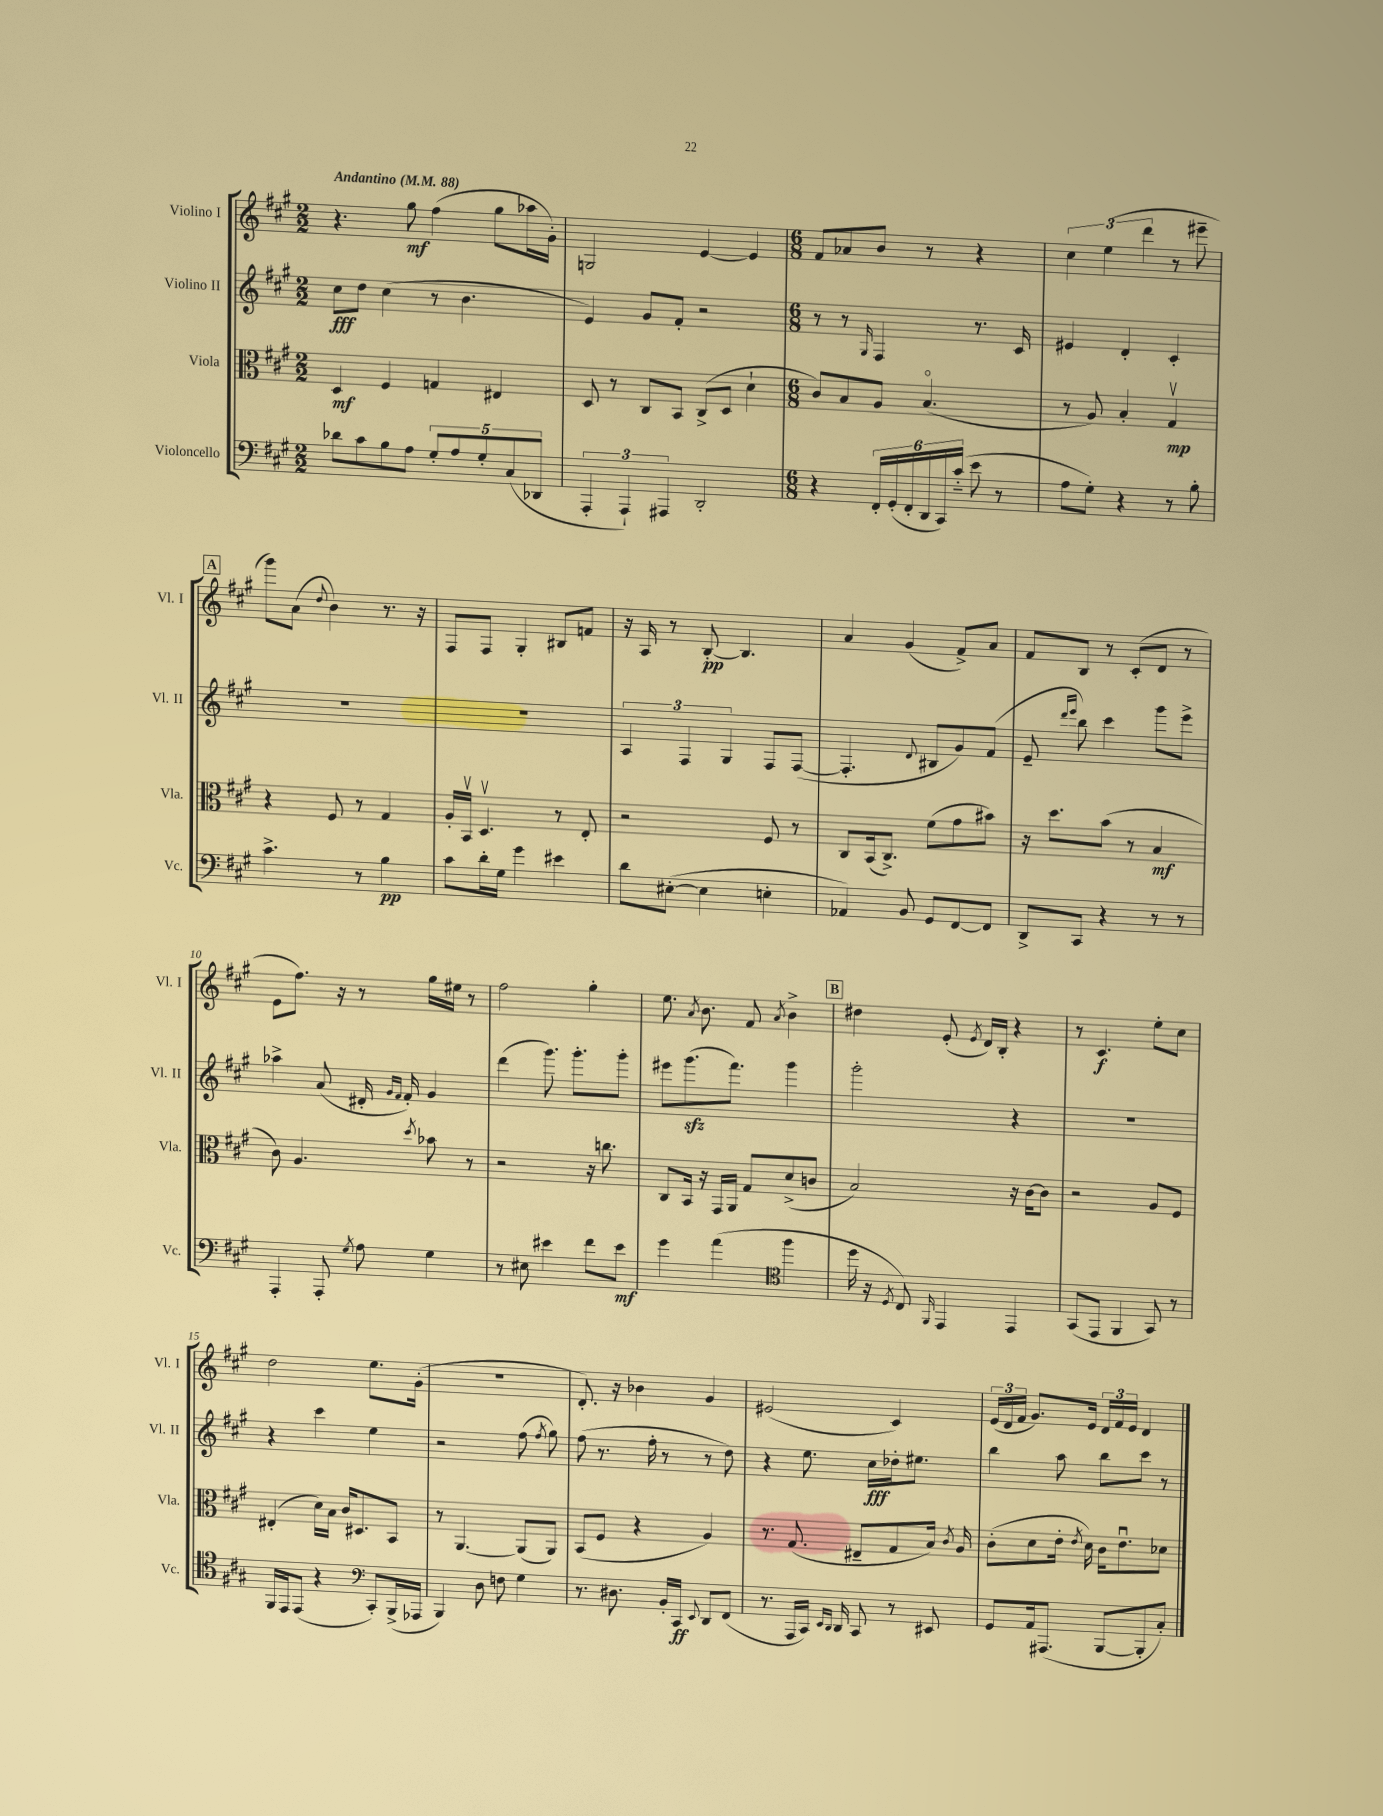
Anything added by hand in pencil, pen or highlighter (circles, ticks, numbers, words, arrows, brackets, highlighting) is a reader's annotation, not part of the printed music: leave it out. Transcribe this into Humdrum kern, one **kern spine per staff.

**kern	**dynam	**kern	**dynam	**kern	**dynam	**kern	**dynam
*part4	*part4	*part3	*part3	*part2	*part2	*part1	*part1
*staff4	*staff4	*staff3	*staff3	*staff2	*staff2	*staff1	*staff1
*I"Violoncello	*	*I"Viola	*	*I"Violino II	*	*I"Violino I	*
*I'Vc.	*	*I'Vla.	*	*I'Vl. II	*	*I'Vl. I	*
*clefF4	*	*clefC3	*	*clefG2	*	*clefG2	*
*k[f#c#g#]	*	*k[f#c#g#]	*	*k[f#c#g#]	*	*k[f#c#g#]	*
*M2/2	*	*M2/2	*	*M2/2	*	*M2/2	*
*MM88	*	*MM88	*	*MM88	*	*MM88	*
=1	=1	=1	=1	=1	=1	=1	=1
!	!	!	!	!	!	!LO:TX:a:B:t=Andantino	!
8d-X\L	.	4D/	mf	8cc#\L	fff	4.r	.
8c#\	.	.	.	8dd\J	.	.	.
8B\	.	4F#/	.	(4cc#\	.	.	.
8A\J	.	.	.	.	.	8gg#\	mf
10G#'/L	.	4Gn/	.	8r	.	(4ff#\	.
10A/	.	.	.	.	.	.	.
.	.	.	.	4.b\	.	.	.
10G#'/	.	.	.	.	.	.	.
.	.	4E#X/	.	.	.	8gg#\L	.
(10C#/	.	.	.	.	.	.	.
.	.	.	.	.	.	16aa-X\L	.
10DD-X/J	.	.	.	.	.	.	.
.	.	.	.	.	.	16g#'\JJ)	.
=2	=2	=2	=2	=2	=2	=2	=2
6AAA'/	.	8D/	.	4e/)	.	2Gn/	.
.	.	8r	.	.	.	.	.
6AAA`/)	.	.	.	.	.	.	.
.	.	8C#/L	.	8g#/L	.	.	.
6AAA#X/	.	.	.	.	.	.	.
.	.	8BB/J	.	8f#'/J	.	.	.
2DD'/	.	(8C#^/L	.	2r	.	[4e/	.
.	.	8D/J	.	.	.	.	.
.	.	4d`\	.	.	.	4e/]	.
=3	=3	=3	=3	=3	=3	=3	=3
*M6/8	*	*M6/8	*	*M6/8	*	*M6/8	*
4r	.	8c#/L)	.	8r	.	8f#/L	.
.	.	8B/	.	8r	.	8a-X/	.
.	.	.	.	16qqG#/	.	.	.
24FF#'/LL	.	8A/J	.	4F#/	.	8b/J	.
(24GG#'/	.	.	.	.	.	.	.
24FF#'/	.	.	.	.	.	.	.
24DD/	.	(4.B/	.	.	.	8r	.
24CC#/)	.	.	.	.	.	.	.
(24c#/JJ	.	.	.	.	.	.	.
8e\	.	.	.	8.r	.	4r	.
8r	.	.	.	.	.	.	.
.	.	.	.	16c#/	.	.	.
=4	=4	=4	=4	=4	=4	=4	=4
8A\L	.	8r	.	4e#X/	.	6cc#\	.
8G#'\J)	.	8A/)	.	.	.	.	.
.	.	.	.	.	.	(6ee\	.
4r	.	4B'/	.	4d'/	.	.	.
.	.	.	.	.	.	6ddd\	.
8r	.	4G#v/	mp	4c#'/	.	8r	.
8B'\	.	.	.	.	.	8eee#X~\	.
!!LO:LB:g=z
!!LO:REH:place=s1:t=A
=5	=5	=5	=5	=5	=5	=5	=5
4.c#^\	.	4r	.	2.r	.	8ggg#\L)	.
.	.	.	.	.	.	(8a\J	.
.	.	.	.	.	.	8qqdd/	.
.	.	8F#/	.	.	.	4b\)	.
8r	.	8r	.	.	.	.	.
4B\	pp	4G#/	.	.	.	8.r	.
.	.	.	.	.	.	16r	.
=6	=6	=6	=6	=6	=6	=6	=6
8c#\L	.	16A'/LL	.	2.r	.	8F#/L	.
.	.	16BBv/JJ	.	.	.	.	.
16d'\L	.	4.Dv/	.	.	.	8F#/J	.
16G#\JJ	.	.	.	.	.	.	.
4g#\	.	.	.	.	.	4G#'/	.
4e#X\	.	8r	.	.	.	8B#X/L	.
.	.	8E'/	.	.	.	8fn/J	.
=7	=7	=7	=7	=7	=7	=7	=7
8d\L	.	2r	.	6A/	.	16r	.
.	.	.	.	.	.	16A/	.
([8E#X'\J	.	.	.	.	.	8r	.
.	.	.	.	6F#/	.	.	.
4E#\]	.	.	.	.	.	[8B'/	pp
.	.	.	.	6G#/	.	.	.
.	.	.	.	.	.	4.B/]	.
4En'\	.	8F#/	.	8F#/L	.	.	.
.	.	8r	.	([8F#/J	.	.	.
=8	=8	=8	=8	=8	=8	=8	=8
4AA-X/)	.	8C#/L	.	4.F#'/]	.	4a/	.
.	.	(16BB/k	.	.	.	.	.
.	.	8.C#^/J)	.	.	.	.	.
8BB/	.	.	.	.	.	(4g#/	.
.	.	.	.	8qqd/	.	.	.
8GG#/L	.	(8f#\L	.	8B#X/L	.	.	.
[8FF#/	.	8g#\	.	8g#/)	.	8f#^/L)	.
8FF#/J]	.	8b#X\J)	.	(8f#/J	.	8a/J	.
=9	=9	=9	=9	=9	=9	=9	=9
8DD^/L	.	16r	.	8e~/	.	8f#/L	.
.	.	8.dd\L	.	.	.	.	.
.	.	.	.	16qqddd/LL	.	.	.
.	.	.	.	16qqeee/JJ	.	.	.
8CC#/J	.	.	.	8bb\)	.	8B/J	.
4r	.	(8b\J	.	4ccc#\	.	8r	.
.	.	8r	.	.	.	(8c#'/L	.
8r	.	4B/	mf	8ggg#\L	.	8d/J	.
8r	.	.	.	8eee^\J	.	8r	.
!!LO:LB:g=z
=10	=10	=10	=10	=10	=10	=10	=10
4AAA'/	.	8c#\)	.	4aa-X^\	.	8e\L	.
.	.	4.A/	.	.	.	8.ff#\J)	.
8AAA'/	.	.	.	(8a/	.	.	.
.	.	.	.	.	.	16r	.
8qG#/	.	.	.	.	.	.	.
8A\	.	.	.	16d#X'/	.	8r	.
.	.	.	.	16qqg#/LL	.	.	.
.	.	.	.	16qqf#/JJ	.	.	.
.	.	.	.	16f#'/)	.	.	.
.	.	8qdd/	.	.	.	.	.
4G#\	.	8b-X\	.	4g#/	.	16gg#\LL	.
.	.	.	.	.	.	16ee#X\JJ	.
.	.	8r	.	.	.	8r	.
=11	=11	=11	=11	=11	=11	=11	=11
8r	.	2r	.	(4ddd\	.	2ff#\	.
8E#X\	.	.	.	.	.	.	.
4e#X\	.	.	.	8.ggg#\)	.	.	.
.	.	.	.	8.ggg#'\L	.	.	.
8f#\L	.	16r	.	.	.	4gg#'\	.
.	.	8.ccn\	.	.	.	.	.
8e#\J	mf	.	.	8ggg#'\J	.	.	.
=12	=12	=12	=12	=12	=12	=12	=12
4g#\	.	8C#/L	.	8eee#X\L	.	8.ee\	.
.	.	16BB/Jk	.	(8.ggg#zz\	.	.	.
.	.	.	.	.	.	8qa/	.
.	.	16r	.	.	.	8.b\	.
(4a\	.	16GG#/LL	.	.	.	.	.
.	.	16AA/JJ	.	8.fff#\J)	.	.	.
.	.	8G#/L	.	.	.	8f#/	.
*clefC4	*	*	*	*	*	*	*
.	.	.	.	.	.	8qa/	.
4ff#\	.	(8d^/	.	4ggg#\	.	4b^\	.
.	.	8cn/J	.	.	.	.	.
!!LO:REH:place=s1:t=B
=13	=13	=13	=13	=13	=13	=13	=13
16dd\	.	2B/)	.	2ggg#'\	.	4dd#X\	.
16r	.	.	.	.	.	.	.
8qD/	.	.	.	.	.	.	.
8C#/)	.	.	.	.	.	.	.
16qqFF#/	.	.	.	.	.	.	.
4EE/	.	.	.	.	.	(8e'/	.
.	.	.	.	.	.	8qe/	.
.	.	.	.	.	.	16d/LL)	.
.	.	.	.	.	.	16B'/JJ	.
4EE/	.	16r	.	4r	.	4r	.
.	.	[16c#\KL	.	.	.	.	.
.	.	8c#\J]	.	.	.	.	.
=14	=14	=14	=14	=14	=14	=14	=14
(8GG#/L	.	2r	.	2.r	.	8r	.
8EE/J	.	.	.	.	.	4.c#/	f
4FF#/	.	.	.	.	.	.	.
8GG#/)	.	8A/L	.	.	.	8ee'\L	.
8r	.	8F#/J	.	.	.	8cc#\J	.
!!LO:LB:g=z
=15	=15	=15	=15	=15	=15	=15	=15
16FF#/LL	.	(4E#X'/	.	4r	.	2dd\	.
16EE/J	.	.	.	.	.	.	.
(8EE/J	.	.	.	.	.	.	.
4r	.	16d\LL)	.	4ccc#\	.	.	.
.	.	16B\JJ	.	.	.	.	.
.	.	16c#/KL	.	.	.	.	.
.	.	8.D#X/	.	.	.	.	.
*clefF4	*	*	*	*	*	*	*
8CC#'/L)	.	.	.	4ee\	.	8.ee\L	.
(16BBB^/L	.	8BB/J	.	.	.	.	.
16AAA-X/JJ	.	.	.	.	.	(16g#'\Jk	.
=16	=16	=16	=16	=16	=16	=16	=16
4BBB/)	.	8r	.	2r	.	2.r	.
.	.	[4.AA/	.	.	.	.	.
8D\	.	.	.	.	.	.	.
8Fn\	.	.	.	.	.	.	.
4G#\	.	(8AA/L]	.	(8ff#\	.	.	.
.	.	.	.	8qff#/	.	.	.
.	.	8AA/J)	.	8gg#\)	.	.	.
=17	=17	=17	=17	=17	=17	=17	=17
8.r	.	(8BB/L	.	(8ff#\	.	8.d'/)	.
.	.	8F#/J	.	8.r	.	.	.
8.D#X\	.	.	.	.	.	16r	.
.	.	4r	.	.	.	4b-X\	.
.	.	.	.	16ff#'\	.	.	.
16BB'/LL	.	.	.	8r	.	.	.
16CC#/JJ	ff	.	.	.	.	.	.
8qqEE/	.	.	.	.	.	.	.
8DD/L	.	4A/)	.	8r	.	4g#/	.
(8FF#/J	.	.	.	8dd\)	.	.	.
=18	=18	=18	=18	=18	=18	=18	=18
8.r	.	8.r	.	4r	.	(2e#X/	.
16AAA/LL	.	(8.G#/	.	.	.	.	.
16CC#/JJ)	.	.	.	8.ee\	.	.	.
16qqEE/LL	.	.	.	.	.	.	.
16qqDD/JJ	.	.	.	.	.	.	.
16DD/	.	.	.	.	.	.	.
8CC#/	.	8E#X~/L	.	.	.	.	.
.	.	.	.	16cc#\LL	fff	.	.
8r	.	8G#/	.	16dd-X'\J	.	4c#/)	.
.	.	.	.	8.ee#X\J	.	.	.
8EE#X/	.	16B/Jk)	.	.	.	.	.
.	.	8qc#/	.	.	.	.	.
.	.	16A/	.	.	.	.	.
=19	=19	=19	=19	=19	=19	=19	=19
8GG#/L	.	(8c#'\L	.	4bb\	.	(24e/LL	.
.	.	.	.	.	.	24d/	.
.	.	.	.	.	.	24f#/JJ	.
16AA/k	.	8d\	.	.	.	8.g#/L)	.
(8.AAA#X/J	.	.	.	.	.	.	.
.	.	16e'\Jk	.	8aa\	.	.	.
.	.	8qe/	.	.	.	.	.
.	.	16d\)	.	.	.	16e/Jk	.
[8BBB/L	.	16c#\KL	.	8bb\L	.	24d/LL	.
.	.	.	.	.	.	24f#/	.
.	.	8.eu\	.	.	.	.	.
.	.	.	.	.	.	24e/JJ	.
8BBB'/]	.	.	.	8ccc#\J	.	4d/	.
8C#'/J)	.	8d-X\J	.	8r	.	.	.
==	==	==	==	==	==	==	==
*-	*-	*-	*-	*-	*-	*-	*-
